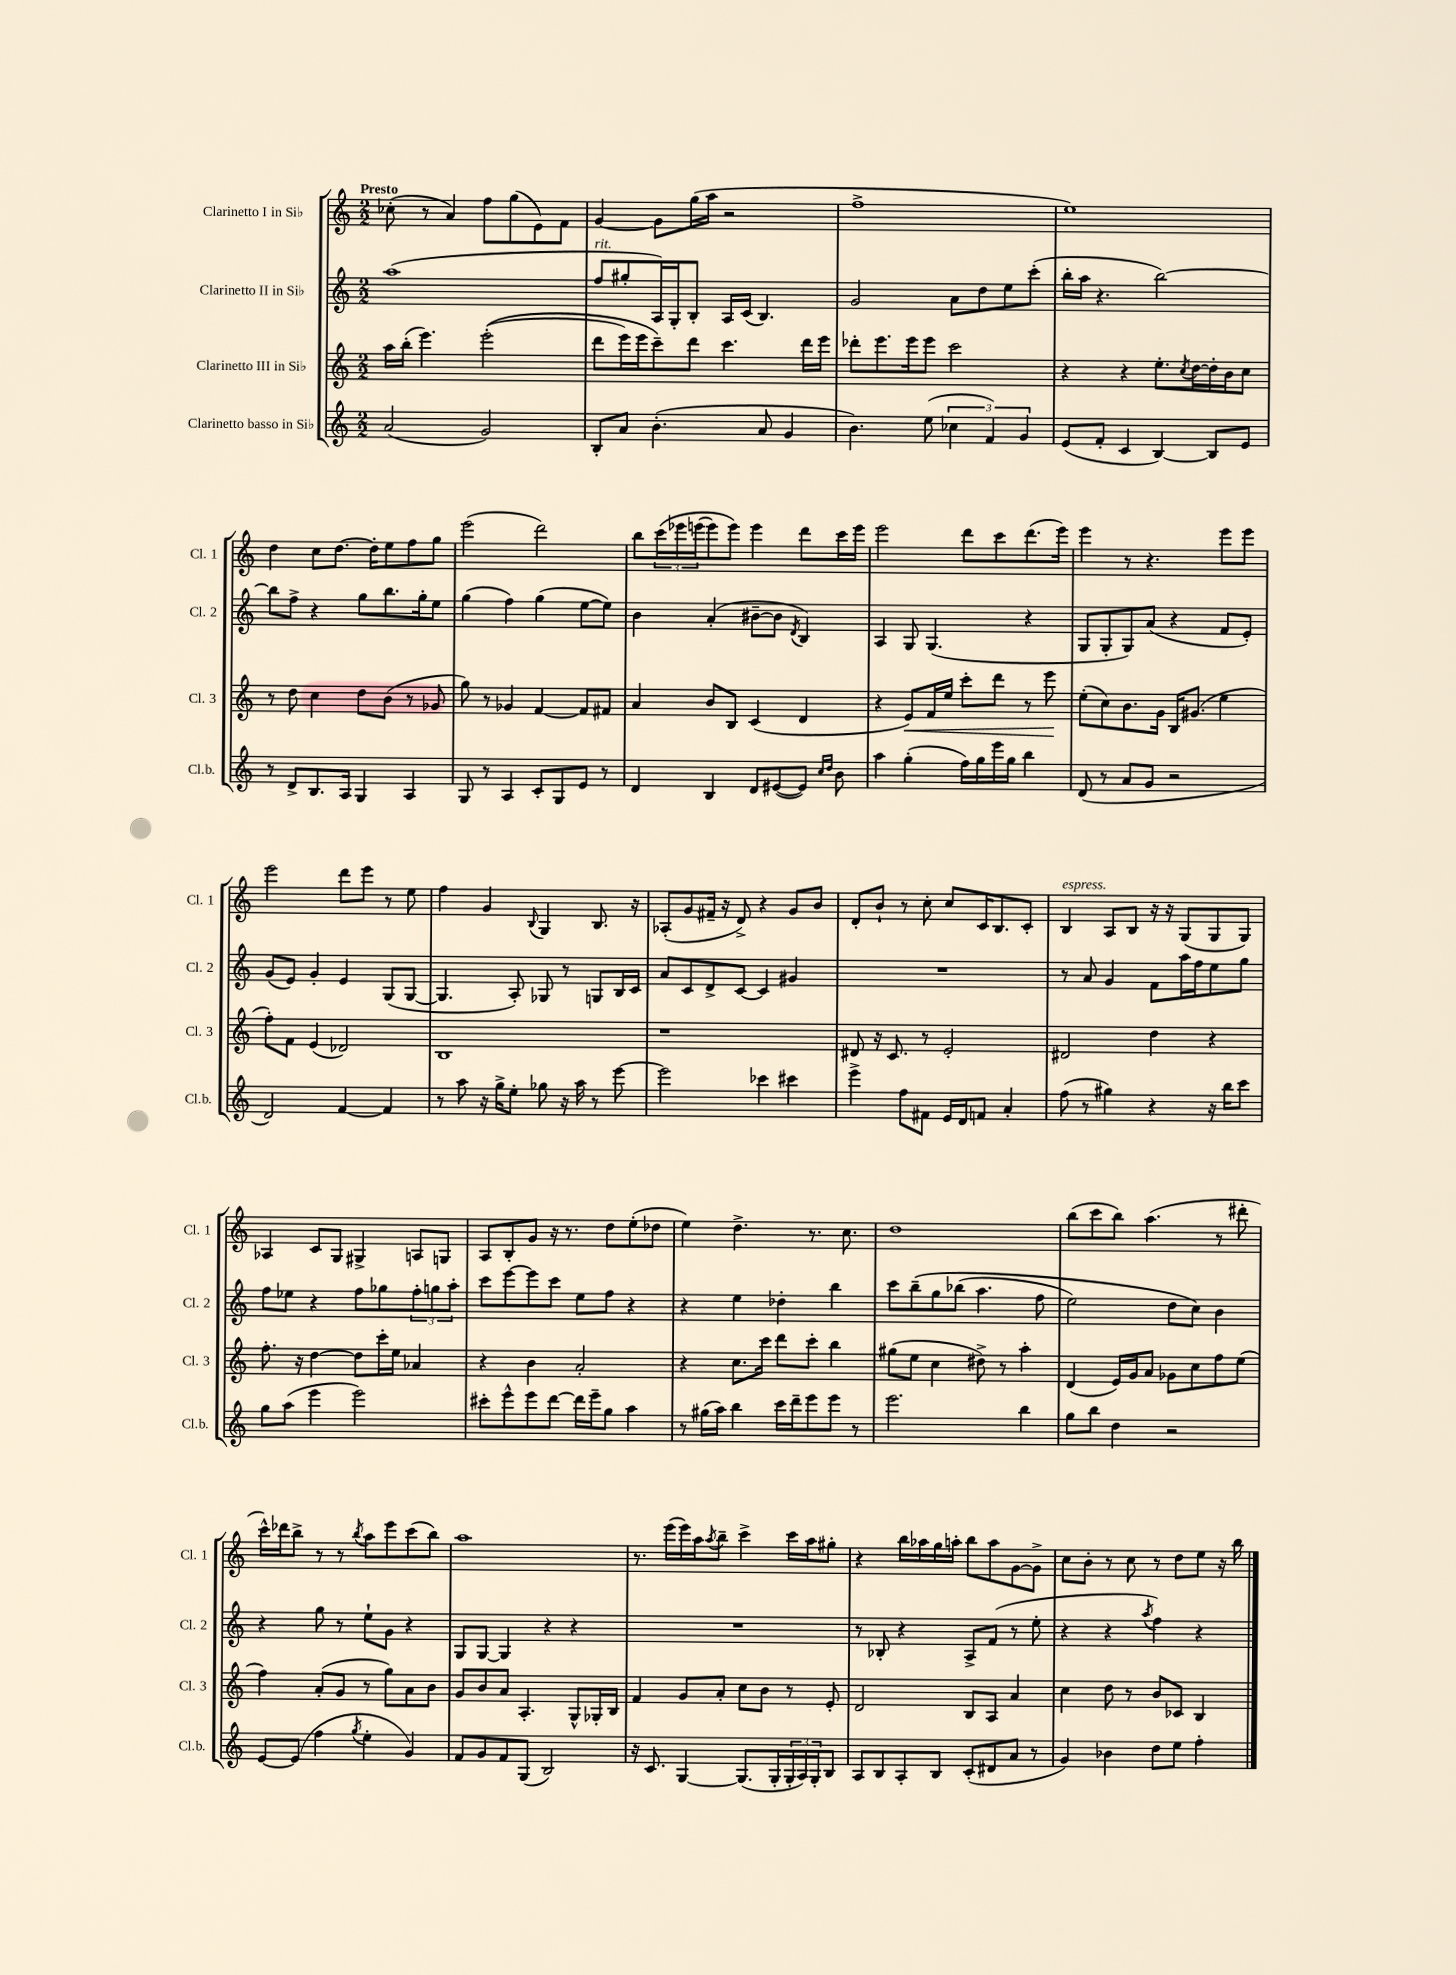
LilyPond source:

<<
\new StaffGroup <<
\new Staff = "s0" \with { instrumentName = "Clarinetto I in Sib" shortInstrumentName = "Cl. 1" } {
    \clef treble \key c \major \numericTimeSignature \time 2/2 \tempo "Presto"
    ces''8-.( r8 a'4) f''8 g''8( e'8) f'8 |
    g'4~ g'8 g''16( a''16 r2 |
    f''1-> |
    e''1) |
    d''4 c''8 d''8.~ d''16-. e''8 f''8 g''8 |
    e'''2( d'''2) |
    b''8 \tuplet 3/2 { c'''16\( ees'''16 e'''16( } e'''8) e'''8\) e'''4 d'''8 c'''16 e'''16 |
    e'''2 d'''8 c'''8 d'''8.( e'''16) |
    e'''4 r8 r4. e'''8 e'''8 |
    e'''2 d'''8 e'''8 r8 e''8 |
    f''4 g'4 \appoggiatura { b8 } g4 b8. r16 |
    aes8-.( g'8 fis'16-- r16 d'8->) r4 g'8 b'8 |
    d'8-. b'8-! r8 c''8-. c''8 c'16 b8. c'8-. |
    b4^\markup { \italic "espress." } a8 b8 r16 r16 g8( g8 g8) |
    aes4 c'8 g8 gis4-> a8 g8 |
    a8 b8-. g'8 r16 r8. d''8 e''8-.( des''8 |
    e''4) d''4.-> r8. c''8. |
    d''1 |
    b''8( c'''8 b''8) a''4.( r8 dis'''8-. |
    c'''16-^) des'''16 b''8-> r8 r8 \acciaccatura { b''8 } a''8 e'''8 c'''8( b''8) |
    a''1 |
    r8. e'''16( e'''16) a''16 \acciaccatura { a''8 } b''8-- c'''4-> c'''16 a''16 gis''8-. |
    r4 b''16 aes''16 g''16 a''16-. b''8 a''8 g'8~ g'8-> |
    c''8 b'8-. r8 c''8 r8 d''8 e''8 r16 b''16 \bar "|." |
}
\new Staff = "s1" \with { instrumentName = "Clarinetto II in Sib" shortInstrumentName = "Cl. 2" } {
    \clef treble \key c \major \numericTimeSignature \time 2/2
    a''1( |
    f''8^\markup { \italic "rit." } gis''8-. a16) g16-. b8-. a16 c'16( b4.) |
    g'2 a'8 d''8 e''8 c'''8-.( |
    b''16-. a''16 r4. b''2~) |
    b''8 f''8-> r4 g''8 b''8. g''16-. e''8 |
    g''4( f''4) g''4( e''8~ e''8) |
    b'4 a'4-.( bis'8~-- bis'8 \acciaccatura { d'8 } b4) |
    a4 g8 g4.( r4 |
    g8 g8-. g8) a'8( r4 f'8 e'8-.) |
    g'8( e'8) g'4-. e'4 g8( g8~ |
    g4. a8-.) ges8 r8 g8 b16 c'16 |
    a'8 c'8 d'8-> c'8~ c'4 gis'4 |
    R1 |
    r8 a'8 g'4 f'8 a''16 f''16 e''8 g''8 |
    f''8 ees''8 r4 f''8 ges''8 \tuplet 3/2 { f''8-. g''8 a''8-. } |
    c'''8 e'''8~ e'''8 c'''8 e''8 f''8 r4 |
    r4 e''4 des''4-. b''4 |
    c'''8 b''8--\( g''8 bes''8( a''4. f''8 |
    e''2) d''8 c''8\) b'4 |
    r4 g''8 r8 e''8-! g'8 r4 |
    g8 g8~ g4 r4 r4 |
    R1 |
    r8 bes8-. r4 a8-> f'8( r8 e''8-. |
    r4 r4 \acciaccatura { a''8 } f''4) r4 \bar "|." |
}
\new Staff = "s2" \with { instrumentName = "Clarinetto III in Sib" shortInstrumentName = "Cl. 3" } {
    \clef treble \key c \major \numericTimeSignature \time 2/2
    a''16 b''16-.( e'''4.) e'''2-.(\( |
    d'''8 e'''16) e'''16 c'''8--\) d'''8 c'''4. d'''16 e'''16 |
    des'''8-. e'''8. e'''16 e'''8 c'''2 |
    r4 r4 e''8.-. \acciaccatura { c''8 } d''16~ d''16-. b'16 c''8 |
    r8 d''8 c''4 d''8 b'8( r8 ges'8 |
    g''8) r8 ges'4 f'4~ f'8 fis'8 |
    a'4 b'8 b8 c'4( d'4 |
    r4 e'8\<) f'16 e''16 c'''8-. d'''8 r8 e'''8\! |
    e''8-.( c''8) b'8. g'16 b16 gis'8.( e''4 |
    f''8-.) f'8 e'4( des'2) |
    b1 |
    r1 |
    dis'8 r16 c'8. r8 e'2-. |
    dis'2 d''4 r4 |
    f''8.-. r16 d''4~ d''8 c'''16-. e''16 aes'4 |
    r4 b'4 a'2-. |
    r4 c''8. c'''16 d'''8 c'''8-. b''4 |
    gis''8( e''8 c''4 dis''8->) r8 a''4-. |
    d'4( e'16) g'16 a'8 ges'8 c''8 f''8 e''8( |
    f''4) a'8-.( g'8 r8 g''8) a'8 b'8 |
    g'8 b'8 a'8 a4.-. g8-^ ges16-. b16 |
    f'4 g'8 a'8-. c''8 b'8 r8 e'8-. |
    d'2 b8 a8 a'4 |
    c''4 d''8 r8 b'8 ces'8 b4 \bar "|." |
}
\new Staff = "s3" \with { instrumentName = "Clarinetto basso in Sib" shortInstrumentName = "Cl.b." } {
    \clef treble \key c \major \numericTimeSignature \time 2/2
    a'2( g'2) |
    b8-. a'8 b'4.-.( a'8 g'4 |
    b'4.) e''8( \tuplet 3/2 { ces''4 f'4) g'4 } |
    e'8( f'8-. c'4 b4~) b8 e'8 |
    r8 d'8-> b8. a16 g4 a4 |
    g8 r8 a4 c'8-. g8 e'8 r8 |
    d'4 b4 d'8 eis'8~( eis'8) \grace { c''16 d''16 } b'8 |
    a''4 g''4-.( f''16) g''16 e'''16 g''16 b''4 |
    d'8( r8 a'8 g'8 r2 |
    d'2) f'4~ f'4 |
    r8 a''8 r16 g''16-> e''8-. ges''8 r16 a''16 r8 e'''8~ |
    e'''2 ces'''4 cis'''4 |
    e'''4-> f''8 fis'8 e'16 d'16 f'8 a'4-. |
    f''8( r8 gis''4) r4 r16 b''16 c'''8 |
    g''8 a''8( e'''4 e'''2) |
    cis'''8-. e'''8-^ e'''8 d'''8~ d'''16 e'''16-- g''8 a''4 |
    r8 gis''16( a''16) b''4 c'''16 d'''16-- e'''8 e'''8 r8 |
    e'''2. b''4 |
    g''8 b''8 d''4 r2 |
    e'8~ e'8( f''4 \acciaccatura { g''8 } e''4-. g'4) |
    f'8 g'8 f'8 g8( b2) |
    r16 c'8. g4~ g8.( g16-. \tuplet 3/2 { g16-. a16) g16-. } b8 |
    a8 b8 a8-. b8 c'8-.( dis'8 a'8 r8 |
    g'4) bes'4 d''8 e''8 f''4-. \bar "|." |
}
>>
>>
\layout { \context { \Score \remove "Bar_number_engraver" } }
